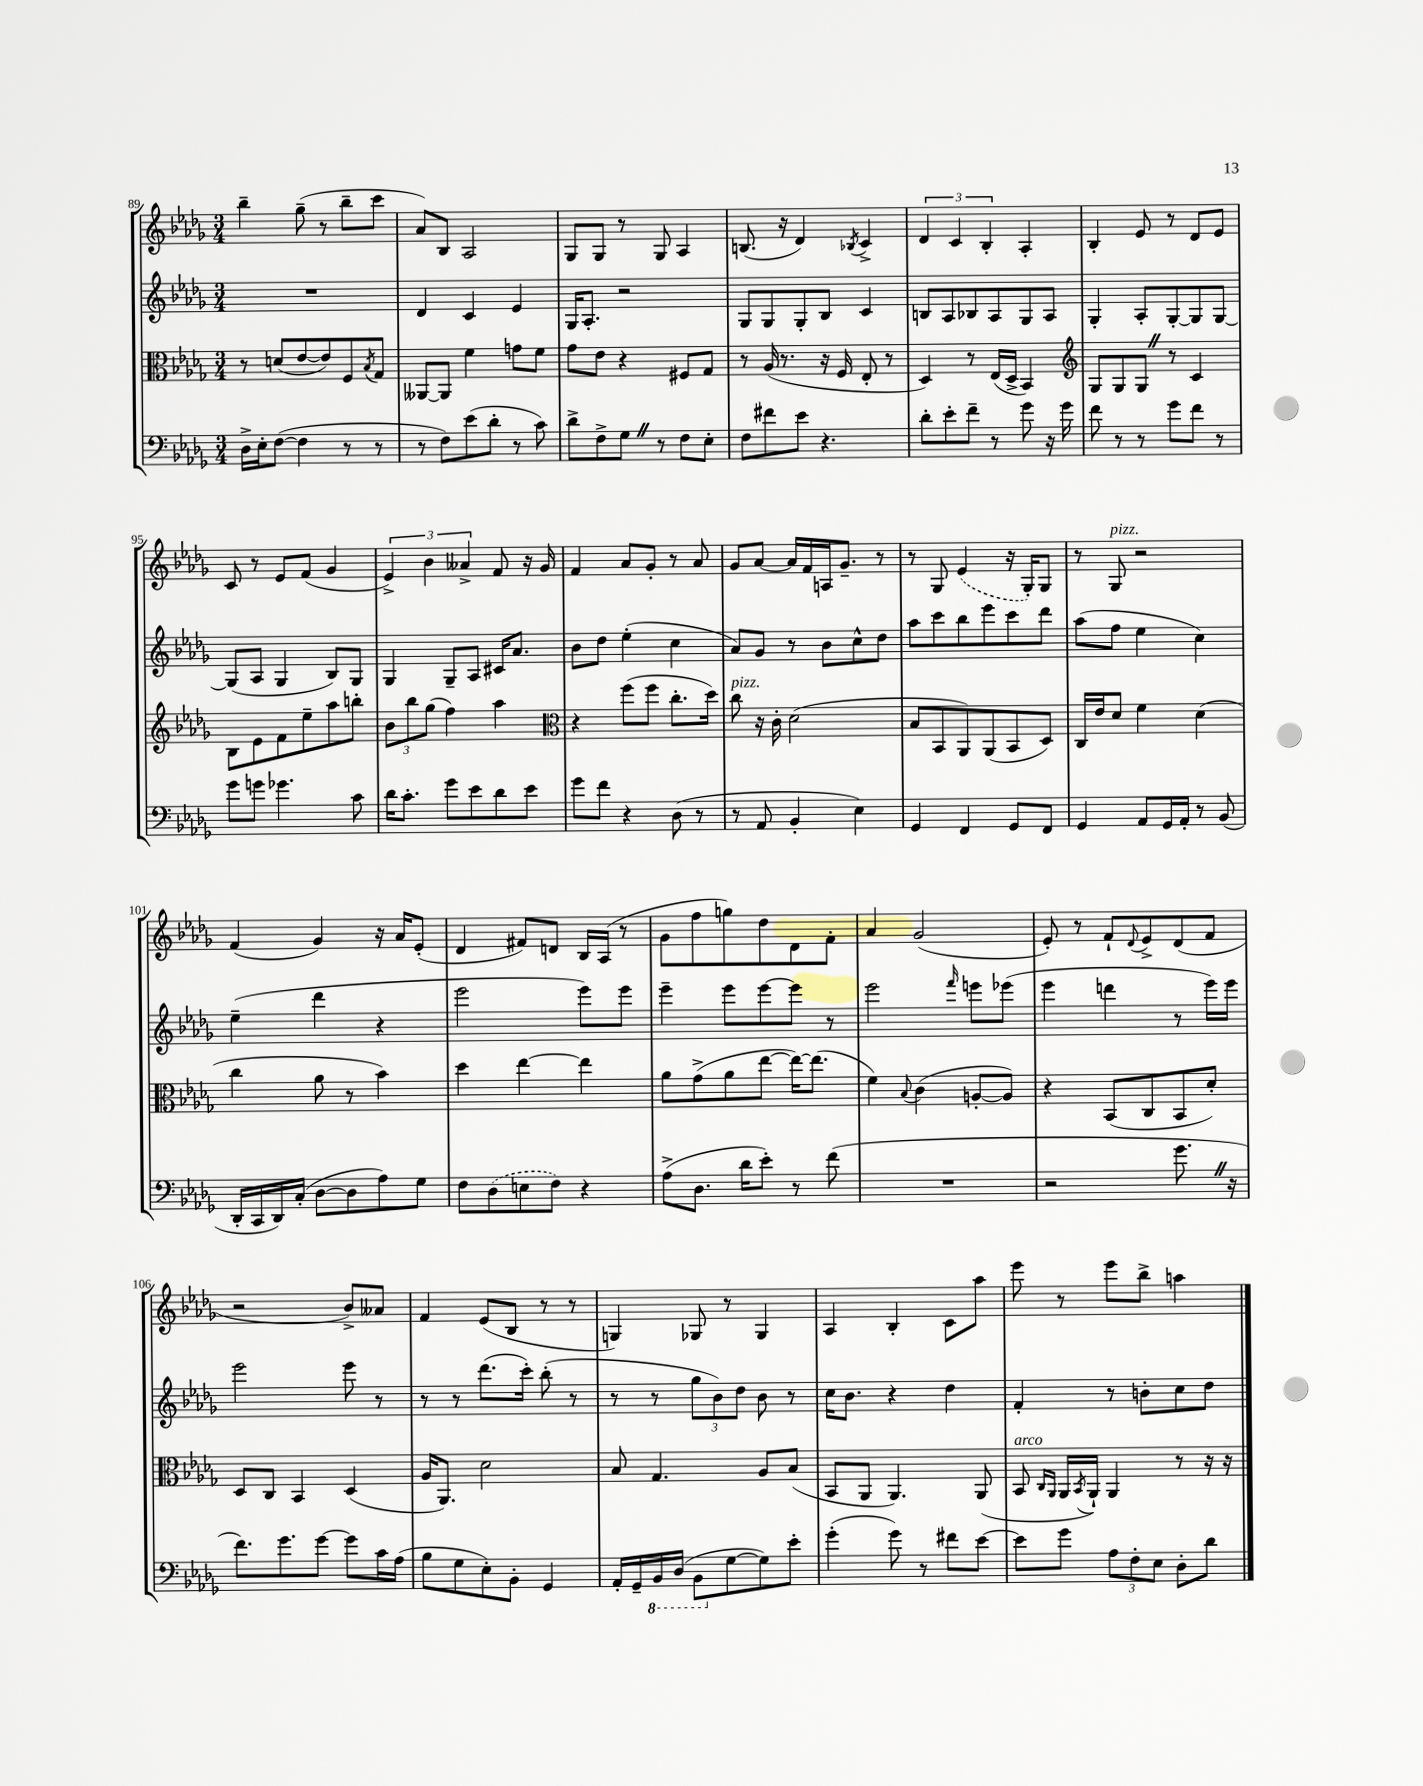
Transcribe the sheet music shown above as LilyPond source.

<<
\new StaffGroup <<
\new Staff = "s0" {
    \clef treble \key des \major \numericTimeSignature \time 3/4
    bes''4-- ges''8--( r8 bes''8-- c'''8 |
    aes'8) bes8 aes2 |
    ges8 ges8 r8 ges8 aes4 |
    b8.( r16 des'4) \acciaccatura { bes8 } c'4-> |
    \tuplet 3/2 { des'4 c'4 bes4-. } aes4-. |
    bes4-. ees'8 r8 des'8 ees'8 |
    c'8 r8 ees'8 f'8( ges'4 |
    \tuplet 3/2 { ees'4->) bes'4 aeses'4-> } f'8 r16 ges'16 |
    f'4 aes'8 ges'8-. r8 aes'8 |
    ges'8 aes'8~ aes'16 f'16 a16 ges'8.-- r8 |
    r8 ges8 \once \slurDashed ees'4( r16 ges16-.) ges8 |
    r8 ges8^\markup { \italic "pizz." } r2 |
    f'4( ges'4) r16 aes'16 ees'8-.( |
    des'4 fis'8) d'8 bes16 aes16( r8 |
    ges'8 f''8 g''8) des''8 des'8 f'8-. |
    aes'4 ges'2( |
    ees'8-.) r8 f'8-! \appoggiatura { des'8 } ees'8-> des'8( f'8 |
    r2 bes'8->) aeses'8 |
    f'4 ees'8( bes8 r8 r8 |
    g4) ges8 r8 ges4 |
    aes4 bes4-. c'8 aes''8 |
    ees'''8 r8 ees'''8 bes''8-> a''4 \bar "|." |
}
\new Staff = "s1" {
    \clef treble \key des \major \numericTimeSignature \time 3/4
    R2. |
    des'4 c'4 ees'4 |
    ges16 aes8.-. r2 |
    ges8 ges8 ges8-. bes8 c'4 |
    b8 aes8 bes8 aes8 ges8 aes8 |
    ges4-. aes8-. ges8~-. ges8 ges8~ |
    ges8( aes8 ges4 bes8) ges8 |
    ges4 ges8-- aes8 cis'16 aes'8. |
    bes'8 des''8 ees''4-.( c''4 |
    aes'8) ges'8 r8 bes'8 c''8-^ des''8 |
    aes''8 c'''8 bes''8 ees'''8 c'''8 des'''8 |
    aes''8( f''8 ees''4 c''4) |
    ees''4--( des'''4 r4 |
    ees'''2 ees'''8) ees'''8 |
    ees'''4-- ees'''8 ees'''8~ ees'''8 r8 |
    ees'''2 \grace { f'''16 } e'''8 ees'''8( |
    ees'''4 d'''4 r8 ees'''16) ees'''16 |
    ees'''2 ees'''8 r8 |
    r8 r8 des'''8.( c'''16-.) bes''8-.( r8 |
    r8 r8 \tuplet 3/2 { ges''8 bes'8) des''8 } bes'8 r8 |
    c''16 bes'8. r4 des''4 |
    f'4-. r8 b'8-. c''8 des''8 \bar "|." |
}
\new Staff = "s2" {
    \clef alto \key des \major \numericTimeSignature \time 3/4
    r8 d'8( ees'8~ ees'8) f8 \acciaccatura { bes8 } ges8 |
    aeses,8~ aeses,8 f'4 g'8 f'8 |
    ges'8 ees'8 r4 fis8 ges8 |
    r8 aes16( r8. r16 f16 ees8-. r8 |
    des4) r8 ees16( des16-> bes,4) |
    \clef treble ges8 ges8 ges8 \once \override BreathingSign.text = \markup { \musicglyph "scripts.caesura.straight" } \breathe r8 c'4 |
    bes8 ees'8 f'8 ees''8-- aes''8 b''8-. |
    \tuplet 3/2 { bes'8 bes''8 ges''8( } f''4) aes''4 |
    \clef alto r4 f''8( f''8 c''8.-. des''16) |
    c''8^\markup { \italic "pizz." } r16 c'16-. des'2( |
    bes8 bes,8 aes,8) aes,8( bes,8 des8) |
    c16 ees'16 des'8 f'4 des'4( |
    c''4 aes'8 r8 bes'4) |
    des''4 ees''4~ ees''4 |
    aes'8 ges'8->( aes'8 ees''8~ ees''16~) ees''8.( |
    f'4) \appoggiatura { bes8 } c'4( a8~-. a8) |
    r4 bes,8( c8 bes,8 des'8-.) |
    des8 c8 bes,4 des4( |
    aes16 aes,8.) des'2 |
    bes8 ges4. aes8 bes8( |
    bes,8 aes,8 aes,4.) aes,8( |
    bes,8^\markup { \italic "arco" } \grace { c16 aes,16 } aes,16 \acciaccatura { bes,8 } aes,16-!) aes,4 r8 r16 r16 \bar "|." |
}
\new Staff = "s3" {
    \clef bass \key des \major \numericTimeSignature \time 3/4
    des16-> ees16-. f8~( f4 r8 r8 |
    r8 f8) ees'8( des'8-. r8 c'8) |
    des'8-> f8-> ges8 \once \override BreathingSign.text = \markup { \musicglyph "scripts.caesura.straight" } \breathe r8 f8 ees8-. |
    f8 fis'8 ees'8 r4. |
    des'8-. ees'8-. f'8-- r8 ges'8 r16 ges'16 |
    f'8 r8 r8 ges'8 f'8 r8 |
    ges'8 g'8 ges'4. c'8 |
    des'16 c'8.-. ges'8 ees'8 des'8 ees'8 |
    ges'8 f'8 r4 des8( r8 |
    r8 aes,8 bes,4-. ees4) |
    ges,4 f,4 ges,8 f,8 |
    ges,4 aes,8 ges,16 aes,16-. r8 bes,8( |
    des,16-. c,16 des,16) c16-.( des8~ des8 aes8) ges8 |
    f8 \once \slurDashed des8( e8 f8) r4 |
    aes8->( des8. des'16 ees'8-.) r8 f'8( |
    R2. |
    r2 ges'8. \once \override BreathingSign.text = \markup { \musicglyph "scripts.caesura.straight" } \breathe r16 |
    f'8.) ges'8. ges'8~ ges'8 c'16 aes16( |
    bes8 ges8 ees8-.) bes,8-. ges,4 |
    aes,16-. ges,16-- \ottava #-1 bes,,16 des,16( bes,,8 \ottava #0 ges8~ ges8) ees'8-. |
    ges'4-.( ges'8) r8 fis'8 ees'8~ |
    ees'8 ges'8 \tuplet 3/2 { aes8 f8-. ees8 } des8-. des'8 \bar "|." |
}
>>
>>
\layout { \context { \Score currentBarNumber = #89 } }
